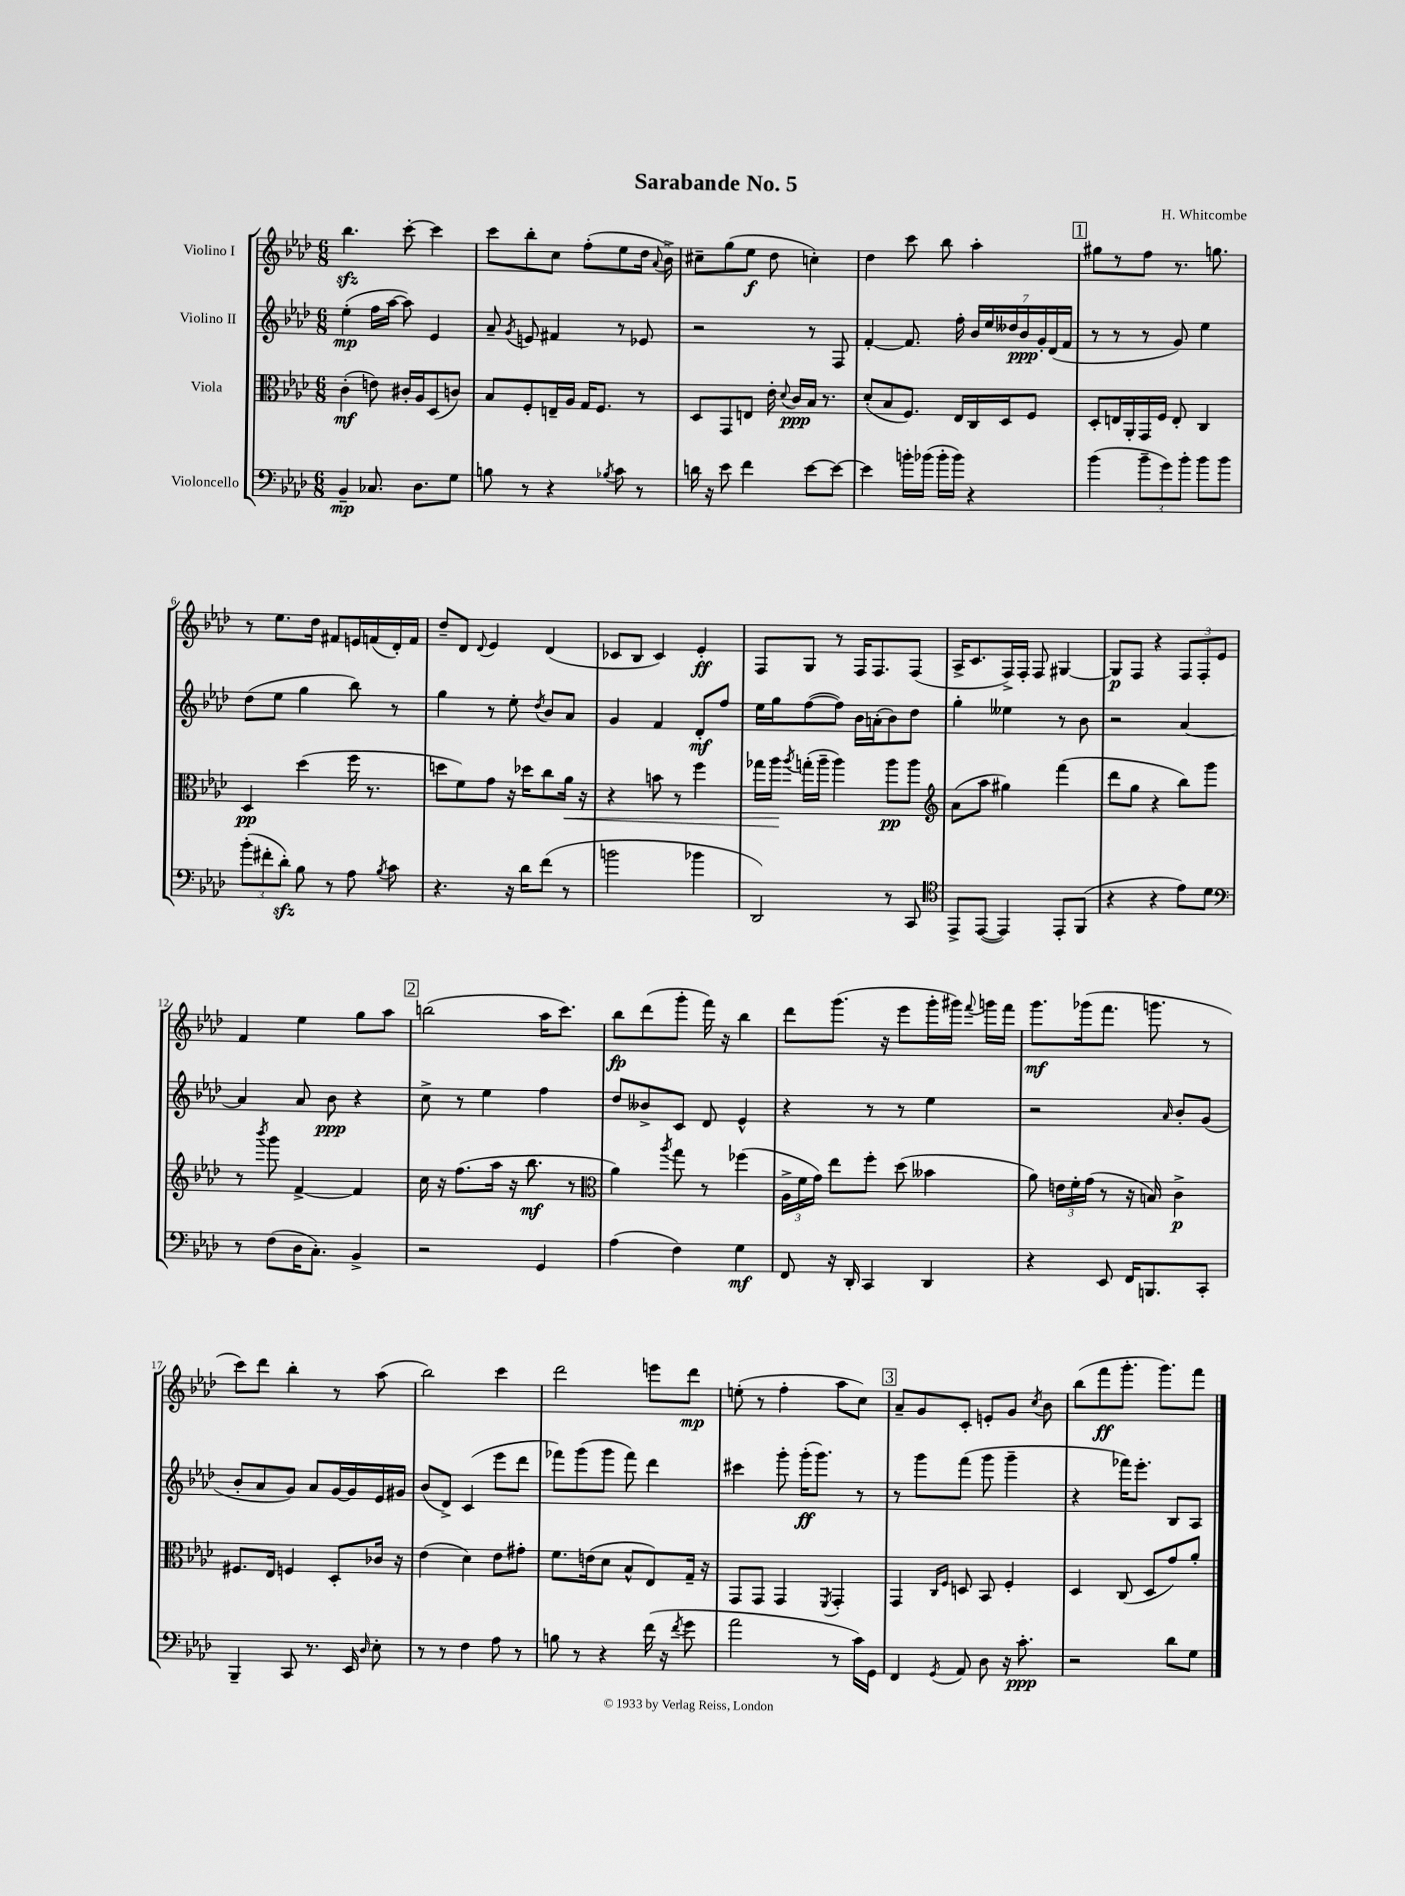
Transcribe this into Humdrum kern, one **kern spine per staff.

**kern	**dynam	**kern	**dynam	**kern	**dynam	**kern	**dynam
*part4	*part4	*part3	*part3	*part2	*part2	*part1	*part1
*staff4	*staff4	*staff3	*staff3	*staff2	*staff2	*staff1	*staff1
*I"Violoncello	*	*I"Viola	*	*I"Violino II	*	*I"Violino I	*
*clefF4	*	*clefC3	*	*clefG2	*	*clefG2	*
*k[b-e-a-d-]	*	*k[b-e-a-d-]	*	*k[b-e-a-d-]	*	*k[b-e-a-d-]	*
*M6/8	*	*M6/8	*	*M6/8	*	*M6/8	*
=1	=1	=1	=1	=1	=1	=1	=1
4BB-~/	mp	(4c'\	mf	(4ee-'\	mp	4.bb-zz\	.
8.C-X/	.	8en\)	.	16ff\LL	.	.	.
.	.	.	.	[16aa-\JJ	.	.	.
.	.	16c#X'/LL	.	8aa-\])	.	[8ccc'\	.
8.D-\L	.	16A-/J	.	.	.	.	.
.	.	(8D-/	.	4e-/	.	4ccc\]	.
8G\J	.	8cn/J)	.	.	.	.	.
=2	=2	=2	=2	=2	=2	=2	=2
8Bn\	.	8B-/L	.	8a-~/	.	8ccc\L	.
.	.	.	.	8qg/	.	.	.
8r	.	8F'/	.	8en/	.	8bb-'\	.
4r	.	16En~/L	.	4f#X/	.	8cc\J	.
.	.	16A-/JJ	.	.	.	.	.
.	.	16G/KL	.	.	.	(8ff'\L	.
.	.	8.F/J	.	.	.	.	.
8qB-X/	.	.	.	.	.	.	.
8c\	.	.	.	8r	.	8ee-\	.
8r	.	8r	.	8e-X/	.	16dd-\Jk	.
.	.	.	.	.	.	8qqa-/	.
.	.	.	.	.	.	16b-^\)	.
=3	=3	=3	=3	=3	=3	=3	=3
16dn\	.	8D-/L	.	2r	.	8cc#X~\L	.
16r	.	.	.	.	.	.	.
8e-\	.	8GG/	.	.	.	(8gg\	.
4f\	.	8En/J	.	.	.	8ee-\J	f
.	.	16e-'\	.	.	.	8dd-\	.
.	.	8qqd-/	.	.	.	.	.
.	.	16c/LL	ppp	.	.	.	.
[8e-\L	.	16B-/JJ	.	8r	.	4ccn'\)	.
.	.	8.r	.	.	.	.	.
8e-\J_	.	.	.	8F/	.	.	.
=4	=4	=4	=4	=4	=4	=4	=4
4e-\]	.	(8d-'/L	.	[4f'/	.	4dd-\	.
.	.	8B-/	.	.	.	.	.
16bn'\LL	.	8.F/J)	.	8.f/]	.	8ccc\	.
(16b-X\JJ	.	.	.	.	.	.	.
16b-'\LL	.	.	.	.	.	8bb-\	.
16b-\JJ)	.	16E-/LL	.	16ff'\	.	.	.
4r	.	16C/	.	28b-/LL	.	4aa-'\	.
.	.	.	.	28ee-/	.	.	.
.	.	16D-/J	.	.	.	.	.
.	.	.	.	28dd--X/	.	.	.
.	.	.	.	28b-/	ppp	.	.
.	.	8F/J	.	.	.	.	.
.	.	.	.	28g'/	.	.	.
.	.	.	.	(28d-/	.	.	.
.	.	.	.	28f/JJ	.	.	.
!!LO:REH:place=s1:t=1
=5	=5	=5	=5	=5	=5	=5	=5
(4b-\	.	8D-'/L	.	8r	.	8gg#X\L	.
.	.	16En/L	.	8r	.	8r	.
.	.	16AA-'/	.	.	.	.	.
12b-~\L	.	16GG/	.	8r	.	8ff\J	.
.	.	16F/JJ	.	.	.	.	.
12g\)	.	.	.	.	.	.	.
.	.	8E'/	.	8g/)	.	8.r	.
12b-'\J	.	.	.	.	.	.	.
8b-\L	.	4C/	.	4ee-\	.	.	.
.	.	.	.	.	.	8.ggn\	.
8b-\J	.	.	.	.	.	.	.
!!LO:LB:g=z
=6	=6	=6	=6	=6	=6	=6	=6
(12b-'\L	.	4D-/	pp	(8dd-\L	.	8r	.
12f#X'\	.	.	.	.	.	.	.
.	.	.	.	8ee-\J	.	8.ee-\L	.
12d-zz'\J)	.	.	.	.	.	.	.
8B-\	.	(4dd-\	.	4gg\	.	.	.
.	.	.	.	.	.	16dd-\Jk	.
8r	.	.	.	.	.	8f#X/L	.
8A-\	.	16ff\	.	8bb-\)	.	16en/L	.
.	.	8.r	.	.	.	(16fn/	.
8qB-/	.	.	.	.	.	.	.
8c\	.	.	.	8r	.	16d-'/)	.
.	.	.	.	.	.	16f/JJ	.
=7	=7	=7	=7	=7	=7	=7	=7
4.r	.	8ddn\L	.	4gg\	.	8dd-~/L	.
.	.	8f\)	.	.	.	8d-/J	.
.	.	.	.	.	.	8qqd-/	.
.	.	8g\J	.	8r	.	4e-/	.
16r	.	16r	.	8ee-'\	.	.	.
16d-\KL	.	16dd-X\KL	.	.	.	.	.
.	.	.	.	8qdd-/	.	.	.
(8f\J	.	8cc\	.	8b-/L	.	(4d-/	.
!	!	!	!LO:HP:b	!	!	!	!
8r	.	16a-\Jk	<	8a-/J	.	.	.
.	.	16r	.	.	.	.	.
=8	=8	=8	=8	=8	=8	=8	=8
2bn\	.	4r	.	4g/	.	8c-X/L	.
.	.	.	.	.	.	8B-/J	.
.	.	8bn\	.	4f/	.	4c-/)	.
.	.	8r	.	.	.	.	.
4b-X\	.	4ff\	.	8d-'/L	mf	4e-'/	ff
.	.	.	.	8ff/J	.	.	.
=9	=9	=9	=9	=9	=9	=9	=9
2DD-/)	.	16gg-X\LL	.	16ee-\LL	.	8F/L	.
.	.	16aa-\JJ	.	16gg\J	.	.	.
.	.	8qaa-/	.	.	.	.	.
.	.	(16ggn'\LL	[	([8ff\	.	8G/J	.
.	.	16aa-~\JJ	.	.	.	.	.
.	.	4aa-\)	.	8ff\J])	.	8r	.
.	.	.	.	16b-\LL	.	16F/KL	.
.	.	.	.	(16an'\J	.	8.F/	.
8r	.	8aa-\L	pp	8b-\)	.	.	.
8CC/	.	8aa-\J	.	8dd-\J	.	(8F/J	.
=10	=10	=10	=10	=10	=10	=10	=10
*clefC4	*	*clefG2	*	*	*	*	*
8EE-^/L	.	(8a-\L	.	4gg'\	.	16A-^/KL	.
.	.	.	.	.	.	8.c/	.
([8EE-/J	.	8aa-\J	.	.	.	.	.
4EE-/])	.	4gg#X\)	.	4ee--X\	.	16F^/L)	.
.	.	.	.	.	.	16F'/JJ	.
.	.	.	.	.	.	8F/	.
8EE-'/L	.	(4fff\	.	8r	.	[4G#X/	.
(8FF/J	.	.	.	8b-\	.	.	.
=11	=11	=11	=11	=11	=11	=11	=11
4r	.	8ddd-\L	.	2r	.	8G#/L]	p
.	.	8gg\J	.	.	.	8F/J	.
4r	.	4r	.	.	.	4r	.
8e-\L)	.	8bb-\L)	.	[4a-/	.	12F/L	.
.	.	.	.	.	.	12F'/	.
8d-\J	.	8ggg\J	.	.	.	.	.
.	.	.	.	.	.	12e-/J	.
!!LO:LB:g=z
=12	=12	=12	=12	=12	=12	=12	=12
*clefF4	*	*	*	*	*	*	*
8r	.	8r	.	4a-/]	.	4f/	.
.	.	8qbbb-/	.	.	.	.	.
(8F\L	.	8ggg\	.	.	.	.	.
16D-\K	.	[4f^/	.	8a-/	.	4ee-\	.
8.C'\J)	.	.	.	.	.	.	.
.	.	.	.	8b-\	ppp	.	.
4BB-^/	.	4f/]	.	4r	.	8gg\L	.
.	.	.	.	.	.	8aa-\J	.
!!LO:REH:place=s1:t=2
=13	=13	=13	=13	=13	=13	=13	=13
2r	.	16cc\	.	8cc^\	.	(2bbn\	.
.	.	16r	.	.	.	.	.
.	.	(8.ff\L	.	8r	.	.	.
.	.	.	.	4ee-\	.	.	.
.	.	16aa-\Jk	.	.	.	.	.
.	.	16r	.	.	.	.	.
.	.	8.bb-\	mf	.	.	.	.
4GG/	.	.	.	4ff\	.	16aa-\KL	.
.	.	.	.	.	.	8.ccc\J)	.
.	.	8r	.	.	.	.	.
=14	=14	=14	=14	=14	=14	=14	=14
*	*	*clefC3	*	*	*	*	*
(4A-\	.	4a-\)	.	8dd-/L	.	8bb-\L	fp
.	.	.	.	8b--X^/	.	(8ddd-\	.
.	.	8qaa-/	.	.	.	.	.
4F\)	.	8gg\	.	8c/J	.	8ggg'\J	.
.	.	8r	.	8d-/	.	16fff\)	.
.	.	.	.	.	.	16r	.
4G\	mf	(4ff-X\	.	4e-^^/	.	4bb-\	.
=15	=15	=15	=15	=15	=15	=15	=15
8FF/	.	24A-^\LL	.	4r	.	8ddd-\L	.
.	.	24f\	.	.	.	.	.
.	.	24g\JJ)	.	.	.	.	.
16r	.	8ee-\L	.	.	.	(8.ggg\J	.
16DD-'/	.	.	.	.	.	.	.
4CC/	.	8ff'\J	.	8r	.	.	.
.	.	.	.	.	.	16r	.
.	.	(8dd-\	.	8r	.	8eee-\L	.
4DD-/	.	4b--X\	.	4ee-\	.	16ggg'\L	.
.	.	.	.	.	.	16ggg#X\JJ)	.
.	.	.	.	.	.	8qqfff/	.
.	.	.	.	.	.	16gggn\LL	.
.	.	.	.	.	.	16fff\JJ	.
=16	=16	=16	=16	=16	=16	=16	=16
4r	.	8a-\)	.	2r	.	8.ggg\L	mf
.	.	24en\LL	.	.	.	.	.
.	.	24f'\	.	.	.	.	.
.	.	.	.	.	.	(16ggg-X\k	.
.	.	(24g\JJ	.	.	.	.	.
8EE-/	.	8r	.	.	.	8.fff\J	.
16FF/KL	.	16r	.	.	.	.	.
8.BBBn/	.	16Bn/)	.	.	.	8.gggn\	.
.	.	.	.	16qqa-/	.	.	.
.	.	4c^\	p	8b-'/L	.	.	.
8CC'/J	.	.	.	(8g/J	.	8r	.
!!LO:LB:g=z
=17	=17	=17	=17	=17	=17	=17	=17
4BBB-~/	.	8.F#X/L	.	8b-'/L	.	8ccc\L)	.
.	.	.	.	8a-/	.	8ddd-\J	.
.	.	16E-/Jk	.	.	.	.	.
8CC/	.	4Fn/	.	8g/J)	.	4bb-'\	.
8.r	.	.	.	8a-/L	.	.	.
.	.	8D-'/L	.	[16g/L	.	8r	.
16EE-/	.	.	.	16g/]	.	.	.
16qqD-/	.	.	.	.	.	.	.
8E-'\	.	16c-X/Jk	.	16e-/	.	(8aa-\	.
.	.	16r	.	16g#X/JJ	.	.	.
=18	=18	=18	=18	=18	=18	=18	=18
8r	.	(4e-\	.	(8b-/L	.	2bb-\)	.
8r	.	.	.	8d-^/J)	.	.	.
4F\	.	4d-\)	.	(4c/	.	.	.
8A-\	.	8e-\L	.	8eee-\L	.	4ccc\	.
8r	.	8g#X'\J	.	8ddd-\J	.	.	.
=19	=19	=19	=19	=19	=19	=19	=19
8Bn\	.	8.f\L	.	8fff-X\L)	.	2ddd-\	.
8r	.	.	.	(8ggg\	.	.	.
.	.	(16en\k	.	.	.	.	.
4r	.	8d-\J	.	8ggg\J	.	.	.
.	.	8B-^^/L	.	8fff-\)	.	.	.
(16f\	.	8E-/)	.	4ddd-\	.	8eeen\L	.
16r	.	.	.	.	.	.	.
8qf/	.	.	.	.	.	.	.
8g\	.	16G~/Jk	.	.	.	8ddd-\J	mp
.	.	16r	.	.	.	.	.
=20	=20	=20	=20	=20	=20	=20	=20
2a-\	.	8GG/L	.	4ccc#X\	.	(8een'\	.
.	.	8GG/J	.	.	.	8r	.
.	.	4GG/	.	8ggg'\	.	4ff'\	.
.	.	.	.	(16ggg'\KL	ff	.	.
.	.	.	.	8.ggg\J)	.	.	.
.	.	8qFF/	.	.	.	.	.
8r	.	4GG'/	.	.	.	8aa-\L	.
16c\LL)	.	.	.	8r	.	8cc\J)	.
16GG\JJ	.	.	.	.	.	.	.
!!LO:REH:place=s1:t=3
=21	=21	=21	=21	=21	=21	=21	=21
4FF/	.	4GG/	.	8r	.	8a-~/L	.
.	.	.	.	8ggg\L	.	8g/	.
.	.	16qqC/LL	.	.	.	.	.
8qGG/	.	16qqF/JJ	.	.	.	.	.
8AA-/	.	8Dn/	.	(8fff\J	.	8c'/J	.
8D-\	.	8BB-/	.	8ggg\	.	8en'/L	.
16r	.	4F'/	.	4ggg~\	.	8g/J	.
8.c'\	ppp	.	.	.	.	.	.
.	.	.	.	.	.	8qcc/	.
.	.	.	.	.	.	8b-\	.
=22	=22	=22	=22	=22	=22	=22	=22
2r	.	4D-/	.	4r	.	(8bb-\L	.
.	.	.	.	.	.	8fff\	ff
.	.	(8C/	.	16fff-X\KL)	.	8.ggg'\J	.
.	.	.	.	8.eee-'\J	.	.	.
.	.	8D-/L	.	.	.	.	.
.	.	.	.	.	.	8.ggg\L)	.
8d-\L	.	8g/)	.	8B-/L	.	.	.
8G\J	.	8a-'/J	.	8A-/J	.	8fff\J	.
==	==	==	==	==	==	==	==
*-	*-	*-	*-	*-	*-	*-	*-
